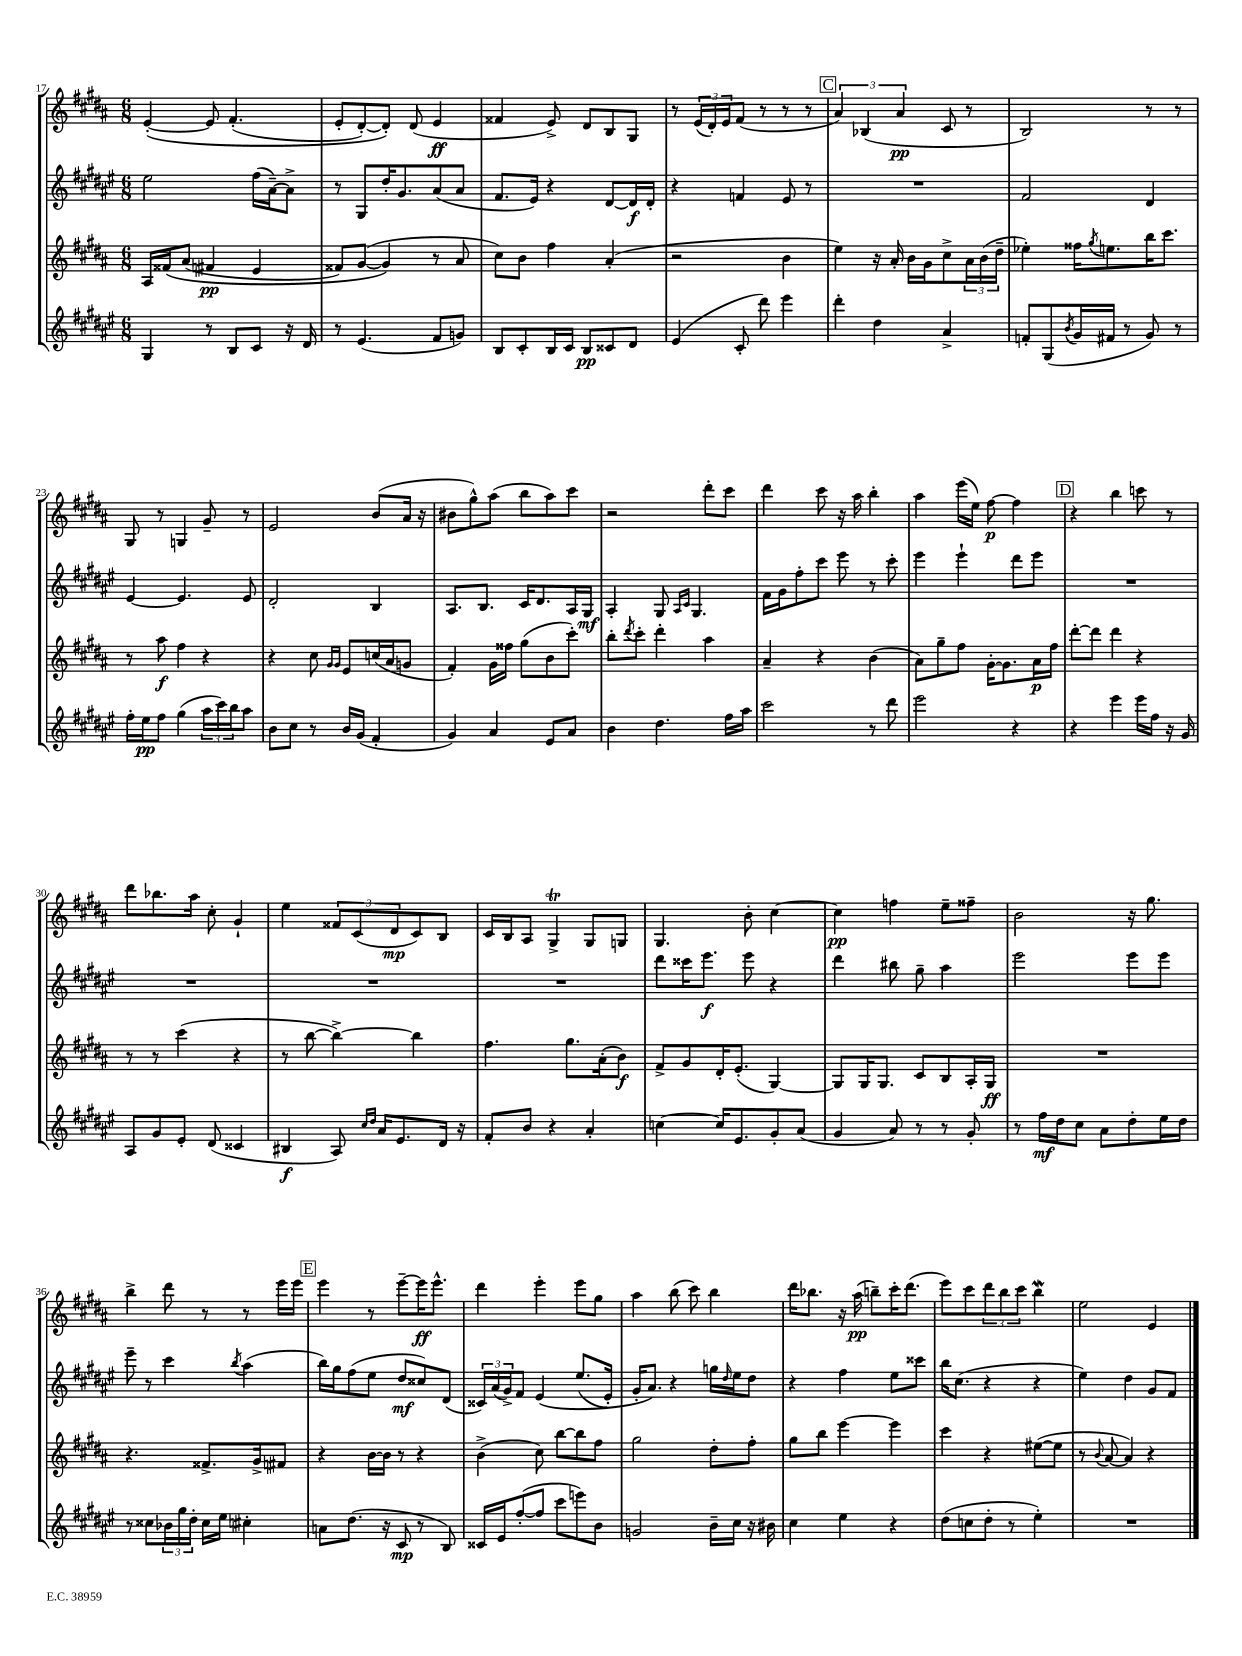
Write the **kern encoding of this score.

**kern	**kern	**kern	**kern
*staff4	*staff3	*staff2	*staff1
*clefG2	*clefG2	*clefG2	*clefG2
*k[f#c#g#d#a#e#]	*k[f#c#g#d#a#]	*k[f#c#g#d#a#e#]	*k[f#c#g#d#a#]
*M6/8	*M6/8	*M6/8	*M6/8
4G#	16A#	2ee#	&([4e'
.	&(16f##	.	.
.	(8a#	.	.
8r	4f#	.	8e]
8B	.	.	(4.f#'
8c#	4e	(16ff#	.
.	.	[16a#~)	.
16r	.	8a#^]	.
16d#	.	.	.
=	=	=	=
8r	8f##)	8r	8e'
(4.e#	([8g#	8G#	[8d#')
.	4g#]&)	16dd#'	8d#']&)
.	.	8.g#	.
.	.	.	(8d#
8f#	8r	(8a#	4e
8g)	8a#	8a#	.
=	=	=	=
8B	8cc#)	8.f#	4f##
8c#'	8b	.	.
.	.	16e#)	.
16B	4ff#	4r	8e^)
16c#	.	.	.
8B	.	.	8d#
8c##	(4a#'	[8d#	8B
8d#	.	16d#]	8G#
.	.	16d#'	.
=	=	=	=
(4e#	2r	4r	8r
.	.	.	(24e
.	.	.	24d#')
.	.	.	24e
8c#'	.	4f	(8f#
8ddd#)	.	.	8r
4eee#	4b	8e#	8r
.	.	8r	8r
=	=	=	=
4ddd#'	4ee)	2.r	6a#)
.	.	.	(6B-
4dd#	16r	.	.
.	16a#'	.	.
.	.	.	6a#
.	16b	.	.
.	16g#	.	.
4a#^	8cc#^	.	8c#
.	24a#	.	8r
.	(24b	.	.
.	24dd#~	.	.
=	=	=	=
8f'	4ee-')	2f#	2B)
(8G#	.	.	.
8qb	.	.	.
16g#	16ff##	.	.
.	8qgg#	.	.
16f#	8.ee	.	.
8r	.	.	.
8g#)	16bb	4d#	8r
.	8.ccc#	.	.
8r	.	.	8r
=	=	=	=
16ff#'	8r	[4e#	8G#
16ee#	.	.	.
8ff#	8aa#	.	8r
(4gg#	4ff#	4.e#]	4G
24aa#	4r	.	8g#~
24ccc#)	.	.	.
24bb	.	.	.
8aa#	.	8e#	8r
=	=	=	=
8b	4r	2d#'	2e
8cc#	.	.	.
8r	8cc#	.	.
.	16qqg#	.	.
.	16qqg#	.	.
16b	8e	.	.
(16g#	.	.	.
4f#'	(16cc	4B	(8b
.	16a#	.	.
.	8g	.	16a#
.	.	.	16r
=	=	=	=
4g#)	4f#')	8.A#	8b#
.	.	.	8gg#^^)
.	.	8.B	.
4a#	16g#	.	(8aa#
.	16ff##	.	.
.	(8gg#	16c#	8bb
.	.	8.d#	.
8e#	8b	.	8aa#)
8a#	8ccc#')	16A#	8ccc#
.	.	16G#	.
=	=	=	=
4b	8bb'	4A#'	2r
.	8qddd#	.	.
.	8ccc#'	.	.
4.dd#	4ddd#'	8G#	.
.	.	16qqA#	.
.	.	16qqc#	.
.	.	4.G#	.
.	4aa#	.	8ddd#'
16ff#	.	.	8ccc#
16aa#	.	.	.
=	=	=	=
2ccc#	4a#~	16f#	4ddd#
.	.	16g#	.
.	.	8ff#'	.
.	4r	8ccc#	8ccc#
.	.	8eee#	16r
.	.	.	16aa#
8r	(4b	8r	4bb'
8ddd#	.	8ccc#'	.
=	=	=	=
2eee#	8a#)	4eee#	4aa#
.	8gg#~	.	.
.	8ff#	4eee#`	(16eee
.	.	.	16ee)
.	[16g#'	.	[8ff#
.	8.g#]	.	.
4r	.	8ddd#	4ff#]
.	16a#	8eee#	.
.	16ff#	.	.
=	=	=	=
4r	[8ddd#'	2.r	4r
.	8ddd#]	.	.
4eee#	4ddd#	.	4bb
16eee#	4r	.	8ccc
16ff#	.	.	.
16r	.	.	8r
16g#	.	.	.
=	=	=	=
8A#	8r	2.r	8ddd#
8g#	8r	.	8.bb-
8e#'	(4ccc#	.	.
.	.	.	16aa#
(8d#	.	.	8cc#'
4c##	4r	.	4g#`
=	=	=	=
4B#	8r	2.r	4ee
.	[8bb	.	.
8A#)	4bb^_)	.	12f##
.	.	.	(12c#
16qqcc#	.	.	.
16qqdd#	.	.	.
16a#	.	.	.
.	.	.	12d#
8.e#	.	.	.
.	4bb]	.	8c#)
16d#	.	.	8B
16r	.	.	.
=	=	=	=
8f#'	4.ff#	2.r	16c#
.	.	.	16B
8b	.	.	8A#
4r	.	.	4G#^
.	8.gg#	.	.
4a#'	.	.	8G#
.	(16a#'	.	.
.	8b)	.	8G
=	=	=	=
[4cc	8f#^	8ddd#	4.G#
.	8g#	16ccc##	.
.	.	8.eee#	.
16cc]	16d#'	.	.
8.e#	(8.e'	.	.
.	.	8eee#	8b'
8g#'	[4G#)	4r	[4cc#
(8a#	.	.	.
=	=	=	=
4g#	8G#]	4ddd#	4cc#]
.	16G#	.	.
.	8.G#	.	.
8a#)	.	8bb#	4ff
8r	8c#	8gg#~	.
8r	8B	4aa#	8ee~
8g#'	16A#'	.	8ff##~
.	16G#	.	.
=	=	=	=
8r	2.r	2eee#	2b
16ff#	.	.	.
16dd#	.	.	.
8cc#	.	.	.
8a#	.	.	.
8dd#'	.	8eee#	16r
.	.	.	8.gg#
16ee#	.	8eee#	.
16dd#	.	.	.
=	=	=	=
8r	4.r	8eee#~	4bb^
8cc##	.	8r	.
24b-	.	4ccc#	8ddd#
24gg#	.	.	.
24dd#'	.	.	.
16cc##	8.f##^	.	8r
16ee#	.	.	.
.	.	8qbb	.
4cc#'	.	(4aa#	8r
.	16g#^	.	.
.	8f#	.	16eee
.	.	.	16eee
=	=	=	=
8a	4r	16bb)	4eee
.	.	16gg#	.
(8.dd#	.	(8ff#	.
.	[16b	8ee#	8r
16r	16b]	.	.
8c#	8r	8dd#	[8eee~
8r	4r	8cc##)	16eee]
.	.	.	8.eee^^
8B)	.	(8d#	.
=	=	=	=
16c##	(4b^	24c##)	4ddd#
.	.	(24a#	.
16e#	.	.	.
.	.	24g#^)	.
([8ff#'	.	8f#	.
8ff#]	8cc#)	&(4e#	4eee'
8ccc#	[8bb	.	.
8eee)	8bb]	(8.ee#	8eee
8b	8ff#	.	8gg#
.	.	16e#')	.
=	=	=	=
2g	2gg#	16g#'	4aa#
.	.	8.a#&)	.
.	.	4r	(8bb
.	.	.	8ccc#)
16b~	8dd#'	16gg	4bb
.	.	16qqdd#	.
16cc#	.	16ee#	.
16r	8ff#'	8dd#	.
16b#	.	.	.
=	=	=	=
4cc#	8gg#	4r	16ddd#
.	.	.	8.bb-
.	8bb	.	.
4ee#	[4eee	4ff#	16r
.	.	.	(16aa#
.	.	.	8bb~)
4r	4eee]	8ee#	16ccc#'
.	.	.	(8.ddd#
.	.	8ccc##	.
=	=	=	=
(8dd#	4ccc#	16bb	8eee)
.	.	(8.cc#	.
8cc	.	.	8ccc#
8dd#'	4r	4r	12ddd#
.	.	.	12bb
8r	.	.	.
.	.	.	12ccc#
4ee#')	([8ee#	4r	4bb
.	8ee#]	.	.
=	=	=	=
2.r	8r	4ee#)	2ee
.	8qqb	.	.
.	[8a#	.	.
.	4a#])	4dd#	.
.	4r	8g#	4e
.	.	8f#	.
==	==	==	==
*-	*-	*-	*-
